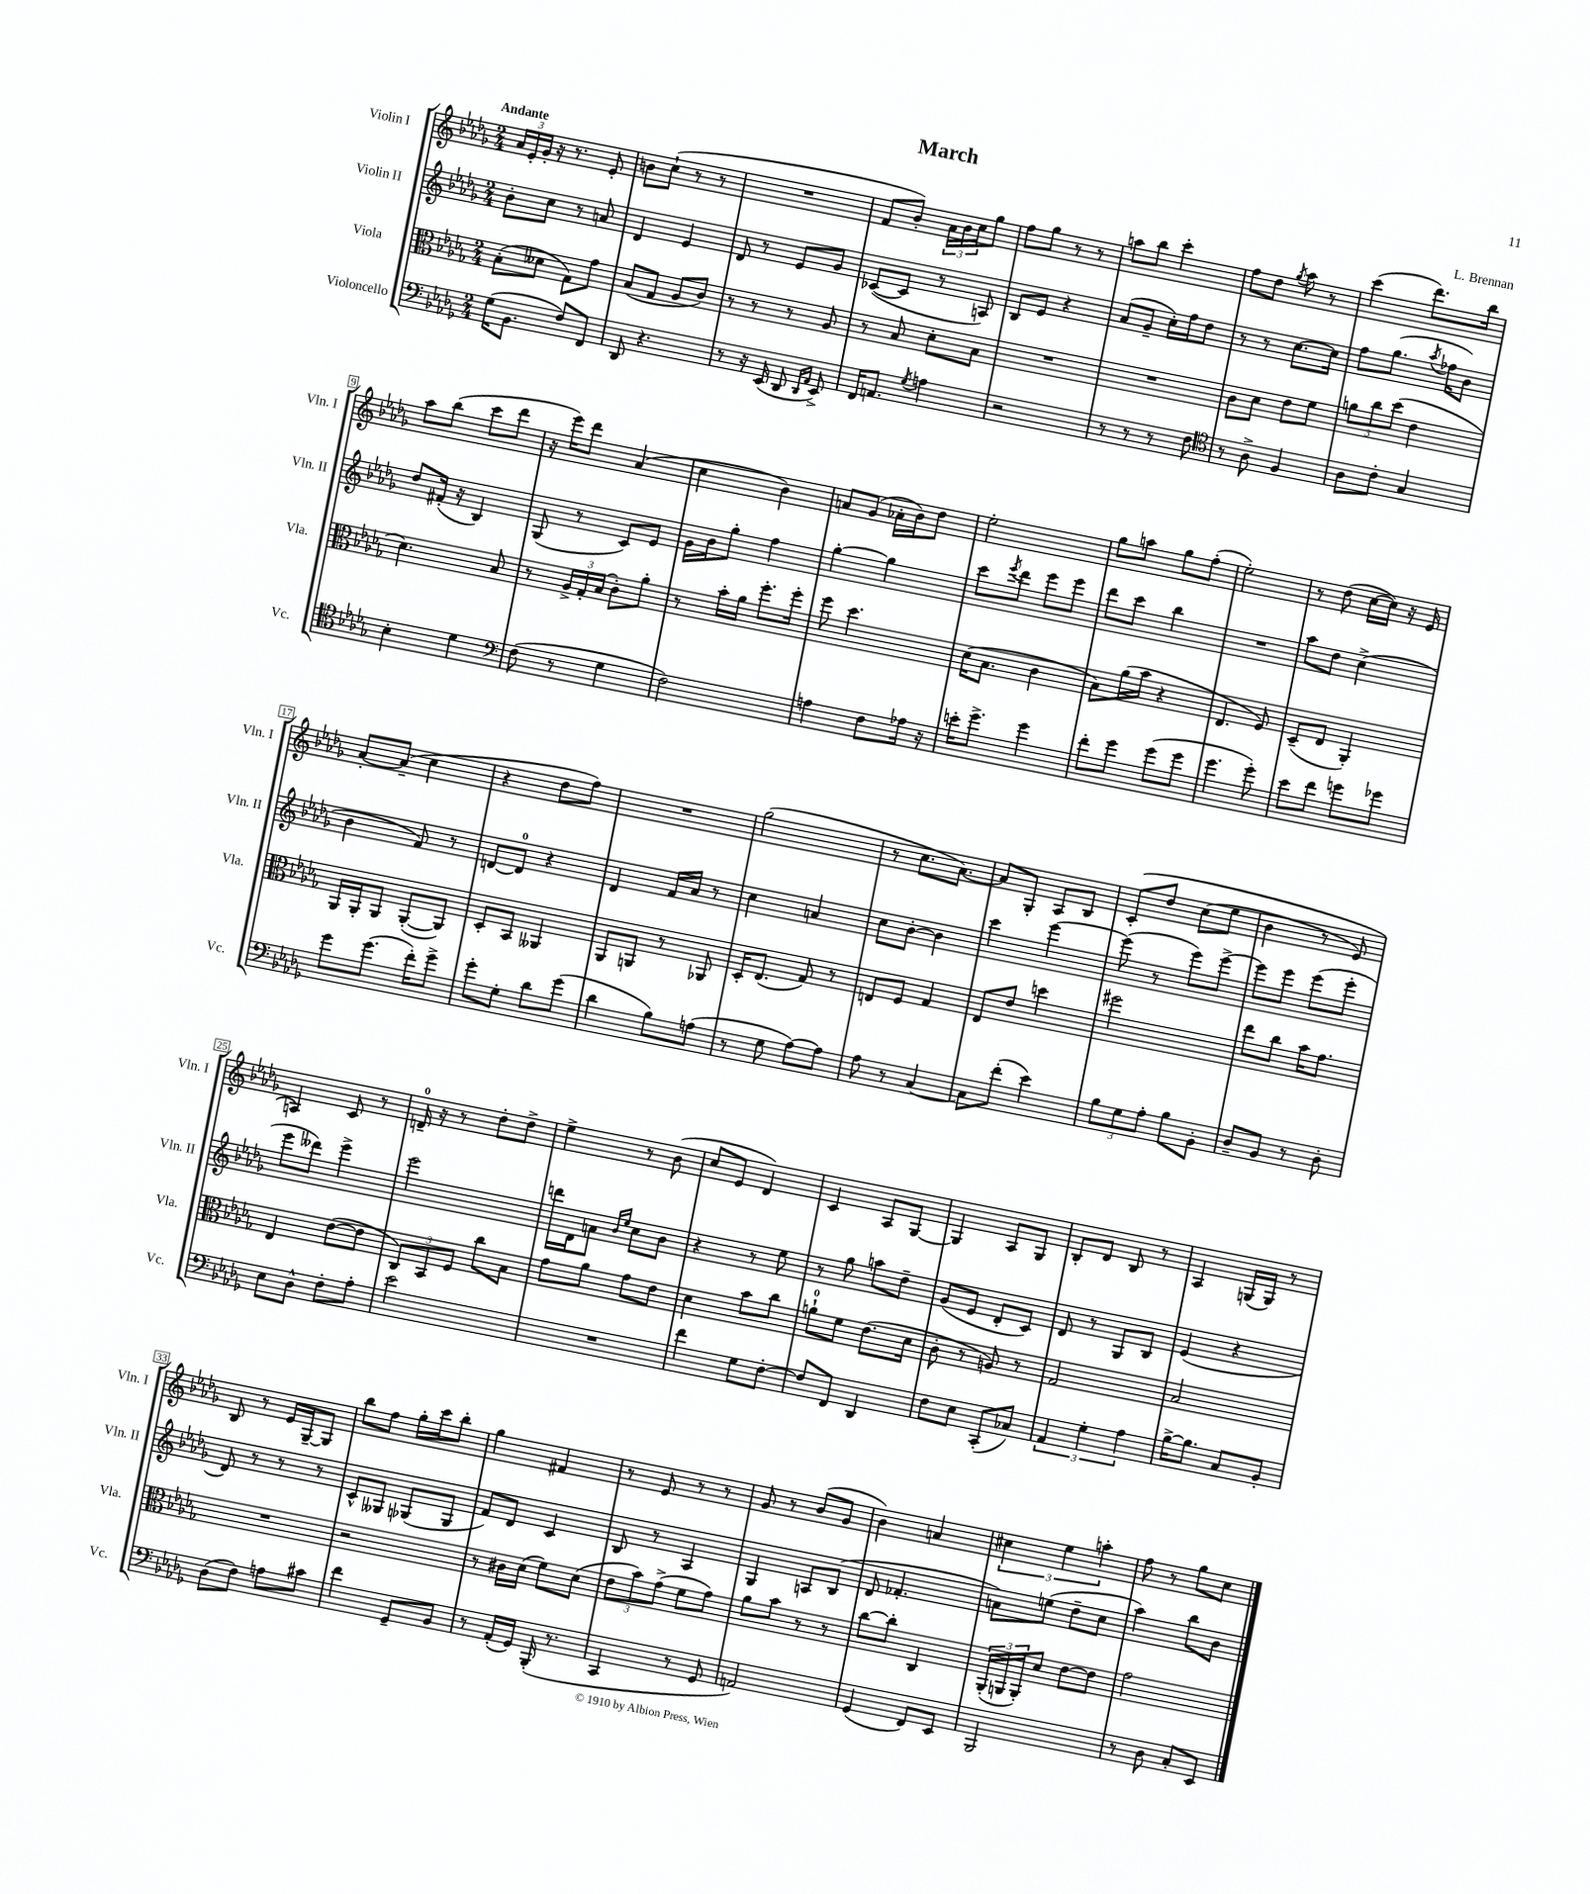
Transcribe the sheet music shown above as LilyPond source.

\header { title = "March" composer = "L. Brennan" }
<<
\new StaffGroup <<
\new Staff = "s0" \with { instrumentName = "Violin I" shortInstrumentName = "Vln. I" } {
    \clef treble \key des \major \numericTimeSignature \time 2/4 \tempo "Andante"
    \tuplet 3/2 { aes'16 ees'16-. ges'16-. } r16 r8. ees'8-. |
    b'8 c''8-!( r8 r8 |
    R2 |
    f'8 bes'8-.) \tuplet 3/2 { aes'16 bes'16 c''16 } ges''8 |
    f''8 ges''8 r8 r8 |
    a''8 bes''8 c'''4-. |
    f''8 des''8 \acciaccatura { ges''8 } aes''8 r8 |
    c'''4( des'''8.) bes''16 |
    aes''8 bes''8( c'''8 des'''8 |
    r16 ees'''16) des'''8 aes'4( |
    c''4 bes'4) |
    a'8 ges'8( aes'16-. bes'16) des''8 |
    ees''2-. |
    ges''8 a''8 ges''8 f''8-.( |
    ees''2-.) |
    r8 des''8( c''16~ c''16) r16 ees'16 |
    aes'8~-. aes'8--( c''4 |
    r4 des''8 f''8) |
    R2 |
    ges''2( |
    r8 c''8. aes'8.~) |
    aes'8 ges8-. aes8 bes8 |
    c'8-.\( des''8 c''8( ees''8 |
    bes'4 r8 ees'8) |
    a4\) c'8 r8 |
    d'16-0-- r16 r8 des''8-. des''8-> |
    ees''4-> r8 bes'8( |
    c''8 ees'8 des'4) |
    c'4 aes8 ges8~ |
    ges4 aes8 ges8 |
    bes8-. des'8 bes8 r8 |
    aes4 g16( g16) r8 |
    bes8 r8 ees'16 ges16~-- ges8 |
    bes''8 f''8 ges''16-. c'''16 bes''8-. |
    ges''4 fis'4 |
    r8 ees'8 r8 r8 |
    ges'8 r8 bes'8( ges'8 |
    bes'4) a'4 |
    \tuplet 3/2 { cis''4 ees''4 a''4-. } |
    f''8 r8 ges''8 c''8 \bar "|." |
}
\new Staff = "s1" \with { instrumentName = "Violin II" shortInstrumentName = "Vln. II" } {
    \clef treble \key des \major \numericTimeSignature \time 2/4
    bes'8-. c''8 r8 a'8 |
    des'4 ees'4 |
    des'8 r8 ees'8 ges'8 |
    ces'8~( ces'8 r8 a8) |
    bes8 ees'8 r4 |
    aes'8( ges'8-- c''16-.) f''16 des''8 |
    r8 r8 c''8.~ c''16 |
    f''8 ges''8.( \acciaccatura { aes''8 } fes''16 bes'8) |
    des''8 fis'16-.( r16 bes4) |
    ges8( r8 c'8) ees'8 |
    ges'16 bes'16 ges''8-. f''4 |
    ges''4~-. ges''4 |
    c'''8 \acciaccatura { ees'''8 } des'''8 ees'''8 ees'''8 |
    des'''8 c'''8 bes''4 |
    R2 |
    aes''8 des''8 c''4->( |
    bes'4 f'8) r8 |
    d'8~ d'8-0 r4 |
    des'4 f'16 aes'16 r8 |
    c''4 a'4 |
    c''8 bes'8~-. bes'4 |
    c'''4 ees'''4~ |
    ees'''8( r8 ees'''8) ees'''8~-> |
    ees'''8 ees'''8 ees'''8( ees'''8-. |
    ees'''8 deses'''8) ees'''4-> |
    ees'''2 |
    d'''16 des'16 a'8 \grace { bes'16 ees''16 } c''8 bes'8 |
    r4 r8 ees''8 |
    r8 ges''8 a''8 des''8-- |
    ges'8( ees'8 des'8-. c'8) |
    des'8 r8 ges8 bes8 |
    ees'4( r4 |
    des'8) r8 r8 r8 |
    c'8-^ geses8 ges8( ges8 |
    f'8) des'8 c'4 |
    bes8 r8 aes4 |
    ges4 a8 bes8( |
    des'8 fes'4.-. |
    a'8) e''8( des''8-- c''8 |
    aes''4) bes''8 bes'8 \bar "|." |
}
\new Staff = "s2" \with { instrumentName = "Viola" shortInstrumentName = "Vla." } {
    \clef alto \key des \major \numericTimeSignature \time 2/4
    bes8-.( deses'8 ges8) ges'8 |
    bes8( ges8 aes8 c'8) |
    r8 r8 r8 aes8 |
    r8 bes8 des'8-. bes8 |
    R2 |
    R2 |
    c'8 des'8 ees'8 f'8 |
    \tuplet 3/2 { a'8 c''8 des''8( } ees'4 |
    des'4.) bes8 |
    r8 \tuplet 3/2 { aes16-> ges16-. bes16( } c'8-.) aes'8-. |
    r8 bes'16-. aes'16 f''8.-. f''16-. |
    f''8 des''4. |
    des'16( bes8. c'4 |
    bes8) aes'16( bes'16 r4 |
    ees4. f8) |
    des8--( ees8 aes,4-.) |
    aes,16 aes,16-. aes,8 aes,8~-.( aes,8) |
    des8-. bes,8 aeses,4 |
    aes,8 a,8 r8 aes,8 |
    des16-. ees8.( ges8) r8 |
    e8 f8 ges4 |
    ees8 ees'8 d''4 |
    fis''2 |
    ees''8 c''8 bes'16 ges'8. |
    ees4 ees'8~( ees'8 |
    \tuplet 3/2 { c8) bes,8 f8 } c''8 bes8 |
    ges'8 aes'8 ges'8 ees'8 |
    des'4 bes'8 c''8 |
    a'8-0-! f'8 ees'8.( des'16 |
    c'8-. r8 a8) r8 |
    ges2 |
    bes2 |
    R2 |
    r2 |
    r8 cis'16 des'16( f'8) des'8( |
    \tuplet 3/2 { ees'8 bes'8) ges'8->( } f'8 ges'8) |
    aes'8 bes'8 r8 r8 |
    c''8~ c''8-. c4 |
    \tuplet 3/2 { aes,16-.( a,16 a,16-.) } des'8 ees'8~ ees'8 |
    ges'2 \bar "|." |
}
\new Staff = "s3" \with { instrumentName = "Violoncello" shortInstrumentName = "Vc." } {
    \clef bass \key des \major \numericTimeSignature \time 2/4
    ges16( bes,8. f8) f,8 |
    des,8 r4. |
    r8 r16 ees,16( des,8 \grace { des,16 aes,16 } ees,8->) |
    f,16 a,8. \acciaccatura { ges8 } a4 |
    r2 |
    r8 r8 r8 f8 |
    \clef tenor r8 aes8-> f4 |
    aes8 c'8-. ges4 |
    bes4-. des'4 |
    \clef bass f8( r8 ges4 |
    f2) |
    a4 f8 aes16 r16 |
    e'16-. ges'8.-> ges'4 |
    f'8-. ges'8 ges'8( ges'8 |
    ges'4. ges'8-.) |
    ees'8 f'8 g'8 ges'8 |
    ges'8 ges'8.( f'16-.) ges'8-> |
    ges'8-. ges8-. des'8 ges'8( |
    des'4 bes8) a8( |
    r8 ges8 aes8~) aes8 |
    aes8 r8 c4~ |
    c8 f'8-.( ees'4) |
    \tuplet 3/2 { bes8 ges8 aes8-. } bes8 bes,8-. |
    des8-- bes,8 r8 des8-. |
    ees8 des8-^ f8-. aes8-. |
    ees'2 |
    R2 |
    f'4 ges8 f8~-. |
    f8 f,8 des,4 |
    f8 ees8 c,8-.( ces8) |
    \tuplet 3/2 { aes,4 ges4-. aes4 } |
    bes16~-> bes8. c8 bes,8-. |
    des8( f8) a8 cis'8 |
    f'4 ges,8-- bes,8 |
    r8 aes,16-.( ges,16) bes,,16-.( r8. |
    c,4 r8 ges,8 |
    a,2) |
    ges,4( f,8) ees,8 |
    bes,,2 |
    r8 des8 c8-. ees,8 \bar "|." |
}
>>
>>
\layout { \context { \Score \override BarNumber.stencil = #(make-stencil-boxer 0.1 0.3 ly:text-interface::print) } }
